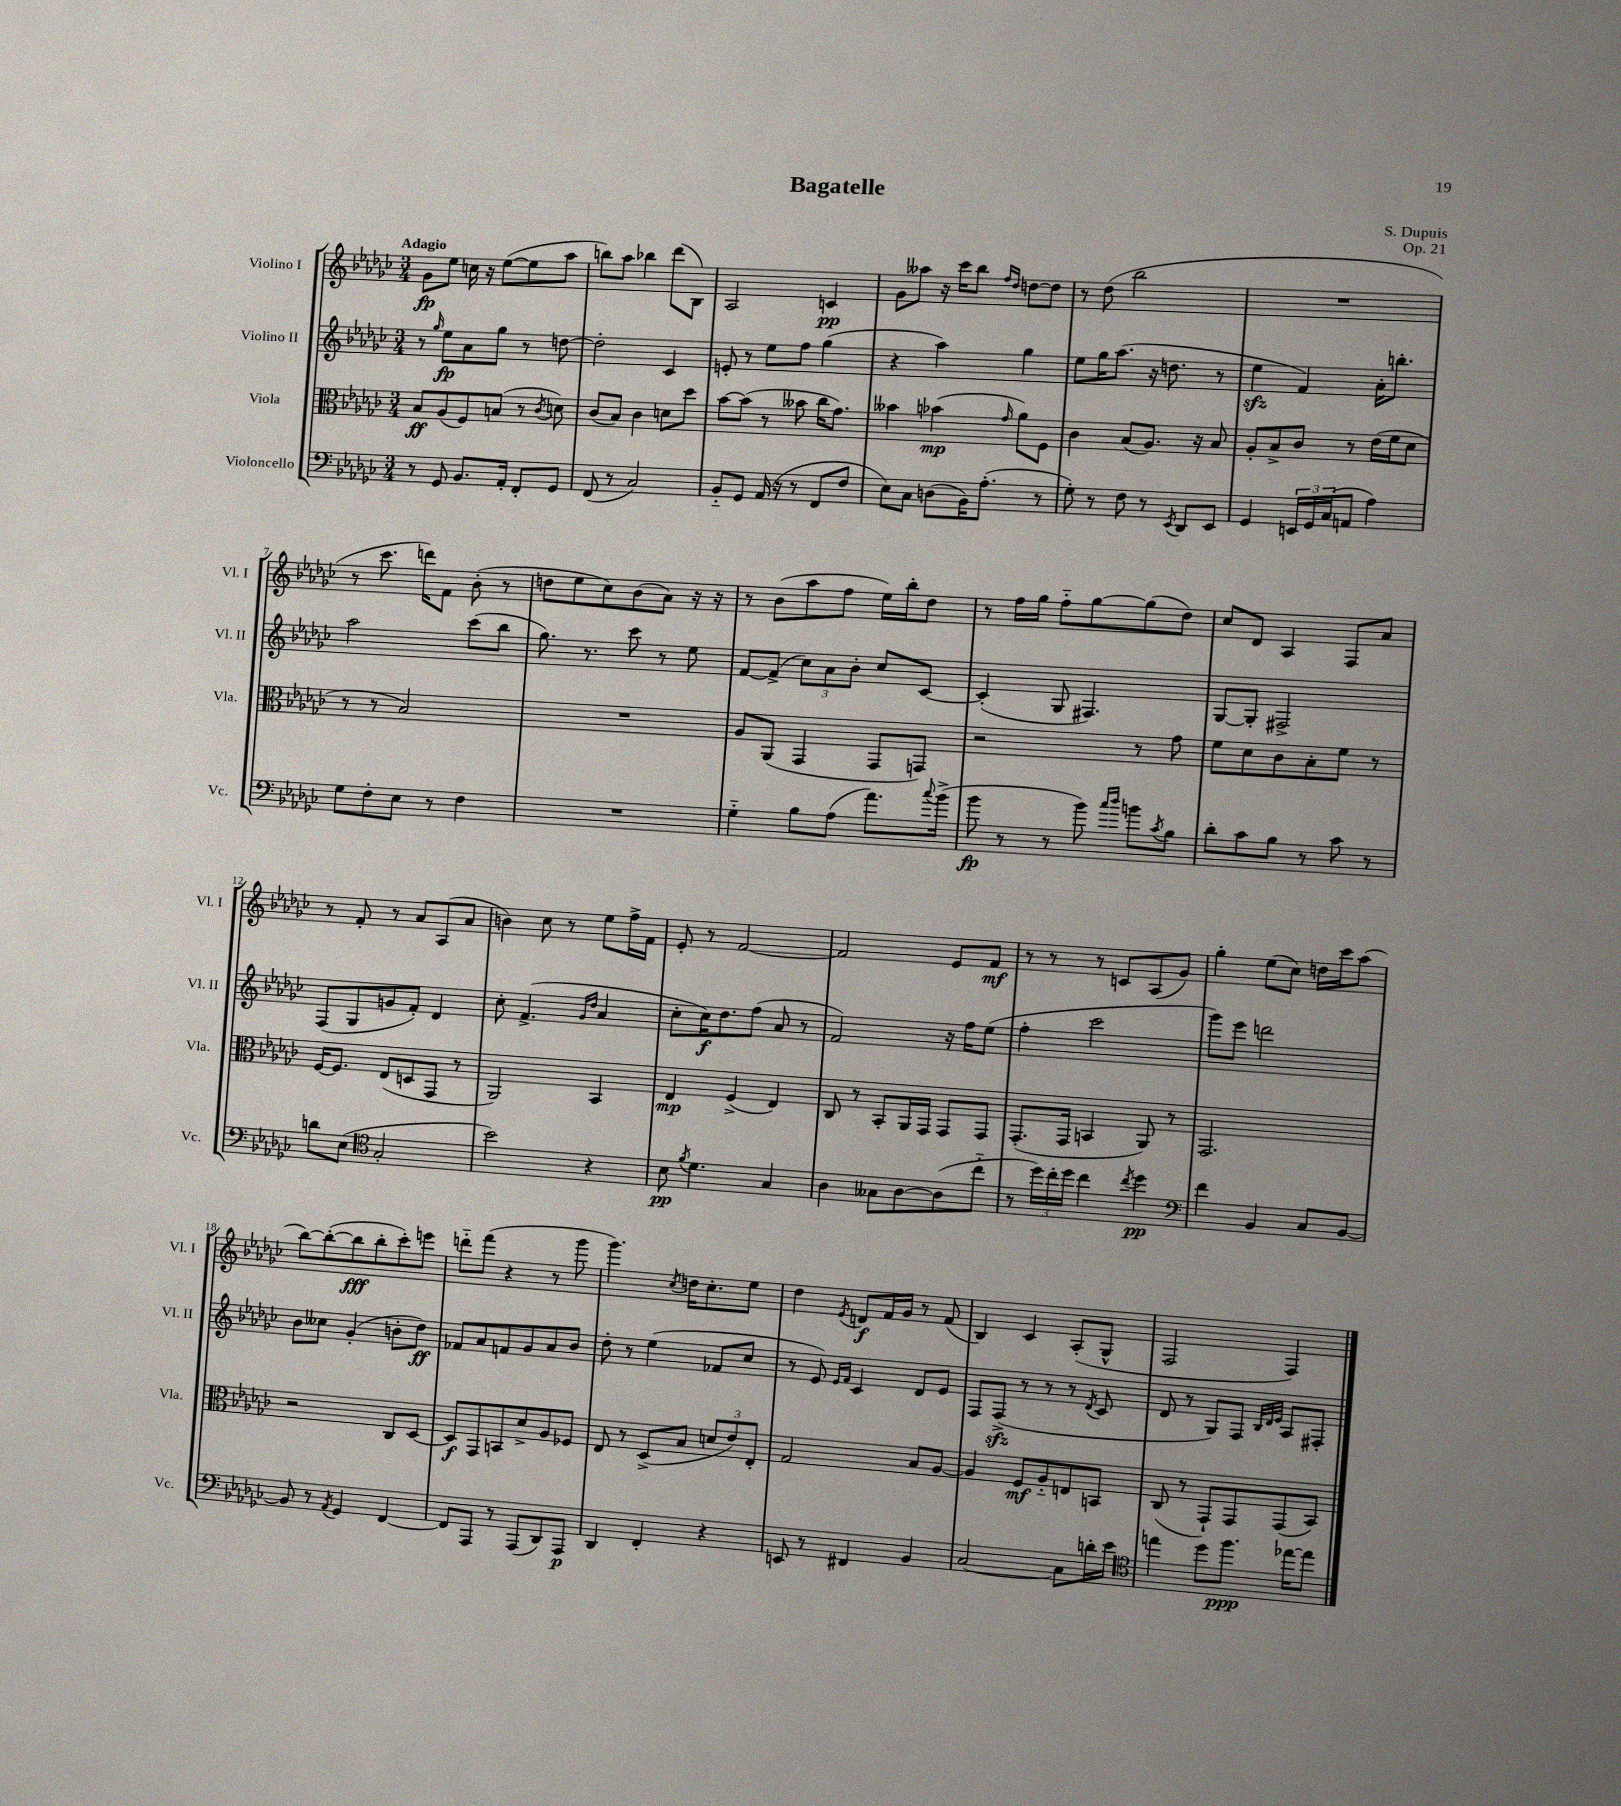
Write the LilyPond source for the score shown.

\header { title = "Bagatelle" composer = "S. Dupuis" opus = "Op. 21" }
<<
\new StaffGroup <<
\new Staff = "s0" \with { instrumentName = "Violino I" shortInstrumentName = "Vl. I" } {
    \clef treble \key ges \major \numericTimeSignature \time 3/4 \tempo "Adagio"
    ges'8\fp ees''8 c''16 r16 ees''8~( ees''8 aes''8 |
    b''8) aes''8 bes''4 des'''8( bes8) |
    aes2 c'4\pp |
    ges'8 aeses''8 r16 ces'''16 bes''8 \grace { f''16 des''16 } d''8~ d''8 |
    r8 des''8( bes''2 |
    R2. |
    r8 ces'''8. d'''16) f'8 bes'8-.( r8 |
    d''8 ees''8 ces''8) bes'8( aes'8) r16 r16 |
    r8 bes'8( aes''8 f''8 ees''16) bes''16-. des''8 |
    r8 f''16 ges''16 f''8-_ ges''8~ ges''8( des''8) |
    ces''8 des'8 aes4 f8 aes'8 |
    r8 f'8-. r8 aes'8 aes8( aes'8 |
    b'4) ces''8 r8 ees''8 f''16-> f'16 |
    ees'8-. r8 f'2~ |
    f'2 ees'8 f'8\mf |
    r8 r8 r8 c'8 aes8( ges'8) |
    ges''4-. ees''8( ces''8) d''16 ces'''16 aes''8( |
    bes''8~) bes''8~-.( bes''8\fff bes''8-. ces'''8-.) e'''8 |
    d'''8-_ f'''8( r4 r8 ges'''8 |
    ges'''4.) \acciaccatura { ces''8 } d''16 ces''8.-. ees''8 |
    des''4 \acciaccatura { ees'8 } d'8\f f'16 ges'16 r8 f'8( |
    bes4) ces'4 aes8-.( ges8-^ |
    f2 f4) \bar "|." |
}
\new Staff = "s1" \with { instrumentName = "Violino II" shortInstrumentName = "Vl. II" } {
    \clef treble \key ges \major \numericTimeSignature \time 3/4
    r8 \grace { ges''16 } ees''8\fp aes'8 ges''8 r8 d''8~ |
    d''2-. ces'4 |
    e'8-. r8 ees''8 f''8 ges''4( |
    r4 aes''4) ges''4 |
    ees''8 ges''16 aes''8.( r16 d''8. r8 |
    ees''4\sfz f'4) aes'16-. b''8.-. |
    aes''2 ces'''8( bes''8 |
    ges''8.) r8. ces'''8 r8 ees''8 |
    f'8~ f'8->( \tuplet 3/2 { ces''8) aes'8 bes'8-. } ces''8 ces'8~ |
    ces'4-.( ges8 fis4.) |
    ges8~ ges8-. fis2-> |
    f8( ges8 g'8 f'8-.) des'4 |
    ces''8-. f'4.->( \grace { ges'16 des''16 } aes'4 |
    ces''8-. ces''16\f) des''8. f''8( aes'8 r8 |
    f'2) r16 f''16 ees''8( |
    f''4-. ces'''2 |
    ges'''8) ees'''8 d'''2 |
    bes'8 ceses''8 ges'4-.( b'8-. des''8\ff) |
    fes'8 aes'8 f'8 ges'8 aes'8 bes'8 |
    des''8-. r8 ees''4( fes'8 ces''8 |
    r8 ees'8) \grace { ees'16 f'16 } ces'4 des'8 ees'8 |
    f8 f8->\sfz( r8 r8 r8 \acciaccatura { des'8 } ces'8 |
    des'8 r8 ges8) f8 \grace { bes32 des'32 ees'32 } aes8 fis8-. \bar "|." |
}
\new Staff = "s2" \with { instrumentName = "Viola" shortInstrumentName = "Vla." } {
    \clef alto \key ges \major \numericTimeSignature \time 3/4
    bes8\ff aes8( f8) b8( r8 \acciaccatura { ces'8 } d'8) |
    ces'8( bes8) ces'4 d'8 des''8 |
    bes'8~ bes'8( r8 beses'8 ces''16 ges'8.) |
    beses'4 bes'4\mp( \grace { ges'16 } aes'8) f8 |
    ces'4 bes8( aes8.) r16 bes8 |
    aes8-. bes8-> ces'8 r8 ees'16( f'16 des'8 |
    r8 r8 bes2) |
    R2. |
    aes8 aes,8( ges,4 ges,8 g,8) |
    r2 r8 ges'8 |
    f'8 des'8 ces'8 bes8-. f'8 r8 |
    f16~ f8. ees8( d8 ges,8 r8 |
    aes,2) bes,4 |
    ees4\mp f4->( ees4) |
    ces8 r8 bes,8-. aes,16 ges,16 ges,8 ges,8 |
    ges,8.-.( ges,16 b,4 aes,8) r8 |
    ges,2. |
    r2 ces8 des8~ |
    des8\f ges,8 b,8 des'8-> aes8 fes8 |
    ees8 r8 des8->( bes8 \tuplet 3/2 { d'8 ees'8) ees8-. } |
    ges2 bes8 aes8~ |
    aes4 f8\mf aes8-_ e8 b,8 |
    ces8( r8 ges,8-!) ges,8 ges,8( bes,8) \bar "|." |
}
\new Staff = "s3" \with { instrumentName = "Violoncello" shortInstrumentName = "Vc." } {
    \clef bass \key ges \major \numericTimeSignature \time 3/4
    r8 ges,8 bes,8. aes,16-. f,8-. ges,8 |
    f,8( r8 ces2) |
    bes,8-_ ges,8 aes,16( r16 r8 f,8 f8 |
    ees8) ces8 d8( bes,16) aes8.-.( r8 |
    ges8-.) r8 f8 r8 \acciaccatura { ees,8 } des,8 ees,8 |
    ges,4 \tuplet 3/2 { e,16 ges,16 ces16( } a,8 aes4) |
    ges8 f8-. ees8 r8 f4 |
    R2. |
    ges4-_ bes8 aes8( aes'8.) \appoggiatura { ces''8 } bes'16->( |
    bes'8\fp r8 r8 bes'8) \grace { ces''16 des''16 } b'8 \acciaccatura { ces'8 } bes8 |
    des'8-. ces'8 bes8 r8 ces'8 r8 |
    d'8 ees8( \clef tenor ges2-. |
    bes'2) r4 |
    bes8\pp \acciaccatura { f'8 } des'4. ges4 |
    aes4 geses8 aes8~ aes8( ces''8-_ |
    r8 \tuplet 3/2 { des''16) ces''16-. des''16 } ces''4 \acciaccatura { ces''8 } des''4\pp |
    \clef bass f'4 bes,4 ces8 bes,8~ |
    bes,8 r8 \acciaccatura { aes,8 } ges,4 f,4~ |
    f,8 aes,,8 r8 aes,,8( des,8) aes,,8\p |
    des,4 f,4-. r4 |
    e,8 r8 fis,4 bes,4 |
    ces2~ ces8 d'16-. ees'16 |
    \clef tenor e''4 des''8 f''8.\ppp ees''16~ ees''8 \bar "|." |
}
>>
>>
